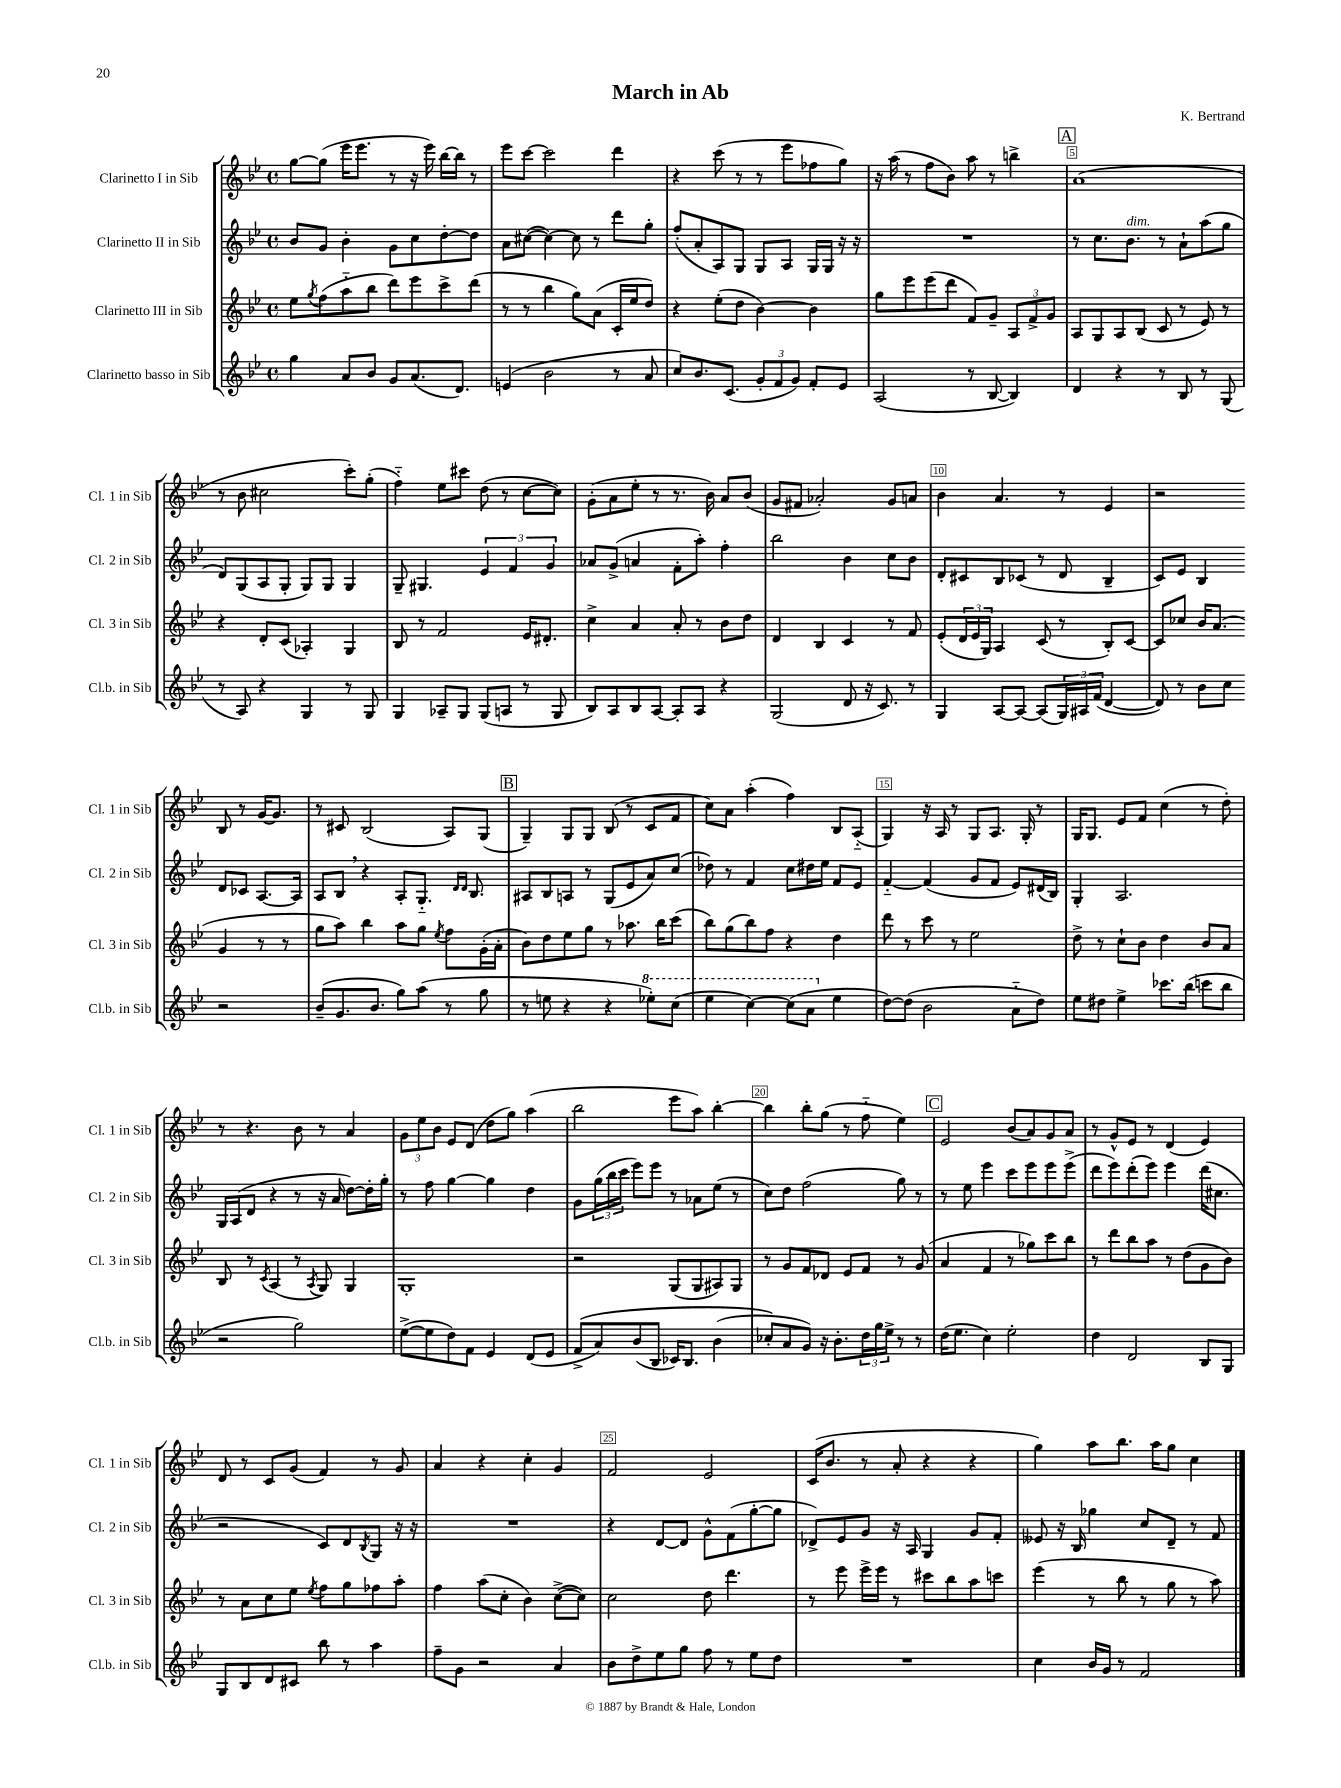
\header { title = "March in Ab" composer = "K. Bertrand" }
<<
\new StaffGroup <<
\new Staff = "s0" \with { instrumentName = "Clarinetto I in Sib" shortInstrumentName = "Cl. 1 in Sib" } {
    \clef treble \key bes \major \defaultTimeSignature \time 4/4
    g''8~ g''8( ees'''16 ees'''8. r8 r16 ees'''16) bes''16~ bes''16 r8 |
    ees'''8 c'''8~ c'''2 d'''4 |
    r4 c'''8( r8 r8 ees'''8 fes''8 g''8) |
    r16 a''16( r8 f''8 bes'8) a''8 r8 b''4-> |
    \mark \markup { \box "A" } a'1( |
    r8 bes'8 cis''2 c'''8-.) g''8-.( |
    f''4-_) ees''8 cis'''8 d''8( r8 c''8~ c''8) |
    g'8-.( a'8 ees''8-. r8 r8. bes'16) a'8 bes'8( |
    g'8 fis'8 aes'2-.) g'8 a'8 |
    bes'4 a'4. r8 ees'4 |
    r2 bes8 r8 g'16~ g'8. |
    r8 cis'8 bes2( a8) g8( |
    \mark \markup { \box "B" } g4--) g8 g8 bes8( r8 c'8 f'8 |
    c''8) a'8 a''4-.( f''4) bes8 a8-_( |
    g4) r16 a16 r8 g8 a8. g16-. r8 |
    g16 g8. ees'8 f'8 c''4( r8 d''8-.) |
    r8 r4. bes'8 r8 a'4 |
    \tuplet 3/2 { g'8 ees''8 bes'8 } ees'8 d'8( d''8 g''8) a''4( |
    bes''2 ees'''8 a''8) bes''4~-. |
    bes''4 bes''8-. g''8( r8 f''8-_ ees''4) |
    \mark \markup { \box "C" } ees'2 bes'8( a'8) g'8 a'8 |
    r8 g'8-^ ees'8 r8 d'4( ees'4) |
    d'8 r8 c'8 g'8( f'4) r8 g'8 |
    a'4 r4 c''4-. g'4 |
    f'2 ees'2 |
    c'16( bes'8. r8 a'8-. r4 r4 |
    g''4) a''8 bes''8. a''16 g''8 c''4 \bar "|." |
}
\new Staff = "s1" \with { instrumentName = "Clarinetto II in Sib" shortInstrumentName = "Cl. 2 in Sib" } {
    \clef treble \key bes \major \defaultTimeSignature \time 4/4
    bes'8 g'8 bes'4-. g'8 c''8 d''8~-. d''8 |
    a'8 cis''8~( cis''4~) cis''8 r8 d'''8 g''8-. |
    f''8-.( a'8-. a8) g8 g8 a8 g16 g16 r16 r16 |
    R1 |
    \mark \markup { \box "A" } r8 c''8. bes'8.^\markup { \italic "dim." } r8 a'8-! a''8( g''8 |
    d'8) g8( a8 g8-. g8) g8 g4 |
    g8-- gis4. \tuplet 3/2 { ees'4 f'4 g'4 } |
    aes'8 g'8->( a'4 f'8-. a''8-.) f''4-. |
    bes''2 bes'4 c''8 bes'8 |
    d'8-. cis'8 bes8 ces'8( r8 d'8 bes4-- |
    c'8) ees'8 bes4 d'8 ces'8 a8.~ a16 |
    a8 bes8 \breathe r4 a8-. g8.-_ \grace { d'16 d'16 } bes8. |
    \mark \markup { \box "B" } ais8 bes8 a8 r8 g8( ees'8 a'8) c''8( |
    des''8) r8 f'4 c''8 dis''16 ees''16 f'8 ees'8 |
    f'4~-_ f'4( g'8 f'8 ees'8) dis'16( bes16) |
    g4-. a2. |
    g16 a16( d'8 r4 r8 r16 a'16 d''8~) d''16-. g''16-. |
    r8 f''8 g''4~ g''4 d''4 |
    g'8 \tuplet 3/2 { g''16( bes''16 c'''16 } ees'''8) ees'''8 r8 aes'8 ees''8( r8 |
    c''8) d''8 f''2( g''8) r8 |
    \mark \markup { \box "C" } r8 ees''8 ees'''4 c'''8 ees'''8 ees'''8 ees'''8->( |
    d'''8 ees'''8) d'''8-.( ees'''8) ees'''4 d'''16( cis''8. |
    r2 c'8) d'8 \acciaccatura { bes8 } g8 r16 r16 |
    R1 |
    r4 d'8~ d'8 g'8-^ f'8( g''8~-. g''8 |
    des'8->) ees'8 g'8 r16 a16 g4 g'8 f'8-. |
    eeses'8 r16 bes16 ges''4 c''8 d'8-- r8 f'8 \bar "|." |
}
\new Staff = "s2" \with { instrumentName = "Clarinetto III in Sib" shortInstrumentName = "Cl. 3 in Sib" } {
    \clef treble \key bes \major \defaultTimeSignature \time 4/4
    ees''8 \acciaccatura { g''8 } f''8( a''8-_ bes''8 d'''8) ees'''8 c'''8-> d'''8( |
    r8 r8 bes''4 g''8) a'8( c'16-. ees''16 d''8) |
    r4 ees''8-.( d''8 bes'4~) bes'4 |
    g''8 ees'''8 ees'''8( d'''8 f'8) g'8-- \tuplet 3/2 { a8 f'8-> g'8 } |
    \mark \markup { \box "A" } a8 g8 a8 bes8( c'8 r8 ees'8) r8 |
    r4 d'8-. c'8( aes4-.) g4 |
    bes8 r8 f'2 ees'16 dis'8.-. |
    c''4-> a'4 a'8-. r8 bes'8 d''8 |
    d'4 bes4 c'4 r8 f'8 |
    ees'8-.( \tuplet 3/2 { d'16 ees'16 g16) } a4 c'8( r8 bes8-.) c'8~ |
    c'8 ces''8 bes'16 a'8.( g'4 r8 r8 |
    g''8 a''8) bes''4 a''8 g''8 \acciaccatura { ees''8 } f''8 g'16-.( a'16-. |
    \mark \markup { \box "B" } bes'8) d''8 ees''8 g''8 r8 aes''8. bes''16 c'''8( |
    bes''8) g''8( bes''8) f''8 r4 d''4 |
    d'''8 r8 c'''8 r8 ees''2 |
    d''8-> r8 c''8-! bes'8 d''4 bes'8 a'8 |
    bes8 r8 \acciaccatura { c'8 } a4( r8 \acciaccatura { a8 } g8) g4 |
    g1-. |
    r2 g8( g8 ais8) g8 |
    r8 g'8 f'8 des'8 ees'8 f'8 r8 g'8( |
    \mark \markup { \box "C" } a'4 f'4 r8 ges''8) c'''8 bes''8 |
    r8 d'''8 bes''8 a''8 r8 d''8( g'8 bes'8) |
    r8 a'8 c''8 ees''8 \acciaccatura { ees''8 } f''8 g''8 fes''8 a''8-. |
    f''4 a''8( c''8-. bes'4) c''8~->( c''8) |
    c''2 d''8 d'''4. |
    r8 ees'''8 ees'''16-> ees'''16 r8 cis'''8 bes''8 a''8 c'''8 |
    ees'''4( r8 bes''8 r8 g''8 r8 a''8) \bar "|." |
}
\new Staff = "s3" \with { instrumentName = "Clarinetto basso in Sib" shortInstrumentName = "Cl.b. in Sib" } {
    \clef treble \key bes \major \defaultTimeSignature \time 4/4
    g''4 a'8 bes'8 g'8 a'8.( d'8.) |
    e'4( bes'2 r8 a'8 |
    c''8) bes'8. c'8.( \tuplet 3/2 { g'8-. f'8 g'8) } f'8-. ees'8 |
    a2( r8 bes8~ bes4) |
    \mark \markup { \box "A" } d'4 r4 r8 bes8 r8 g8( |
    r8 a8) r4 g4 r8 g8 |
    g4 aes8-- g8 g8( a8 r8 g8 |
    bes8) a8 bes8 a8~ a8-. a8 r4 |
    g2( d'8 r16 c'8.) r8 |
    g4 a8~ a8~ a8( \tuplet 3/2 { g16) ais16 f'16( } d'4~ |
    d'8) r8 bes'8 c''8 r2 |
    bes'8--( g'8. bes'8. g''8) a''8( r8 g''8 |
    \mark \markup { \box "B" } r8 e''8 r4 r4 \ottava #1 ees'''!8-.) c'''8( |
    ees'''4 c'''4~) c'''8( a''8 \ottava #0 ees''4 |
    d''8~) d''8( bes'2 a'8-_ d''8) |
    ees''8 dis''8 ees''4-> ces'''8. bes''16( c'''8 bes''8 |
    r2 g''2) |
    ees''8~->( ees''8 d''8) f'8 ees'4 d'8( ees'8 |
    f'8->\( a'8) bes'8( bes8 ces'16) bes8. bes'4( |
    ces''8-.\) a'8 g'8) r16 bes'8.-. \tuplet 3/2 { d''16 g''16 ees''16-> } r8 r8 |
    \mark \markup { \box "C" } d''16( ees''8. c''4) ees''2-. |
    d''4 d'2 bes8 g8 |
    g8 bes8 d'8 cis'8 bes''8 r8 a''4 |
    f''8-- g'8 r2 a'4 |
    bes'8 d''8-> ees''8 g''8 f''8 r8 ees''8 d''8 |
    R1 |
    c''4 bes'16 g'16 r8 f'2 \bar "|." |
}
>>
>>
\layout { \context { \Score \override BarNumber.break-visibility = ##(#f #t #t) barNumberVisibility = #(every-nth-bar-number-visible 5) \override BarNumber.stencil = #(make-stencil-boxer 0.1 0.3 ly:text-interface::print) } }
